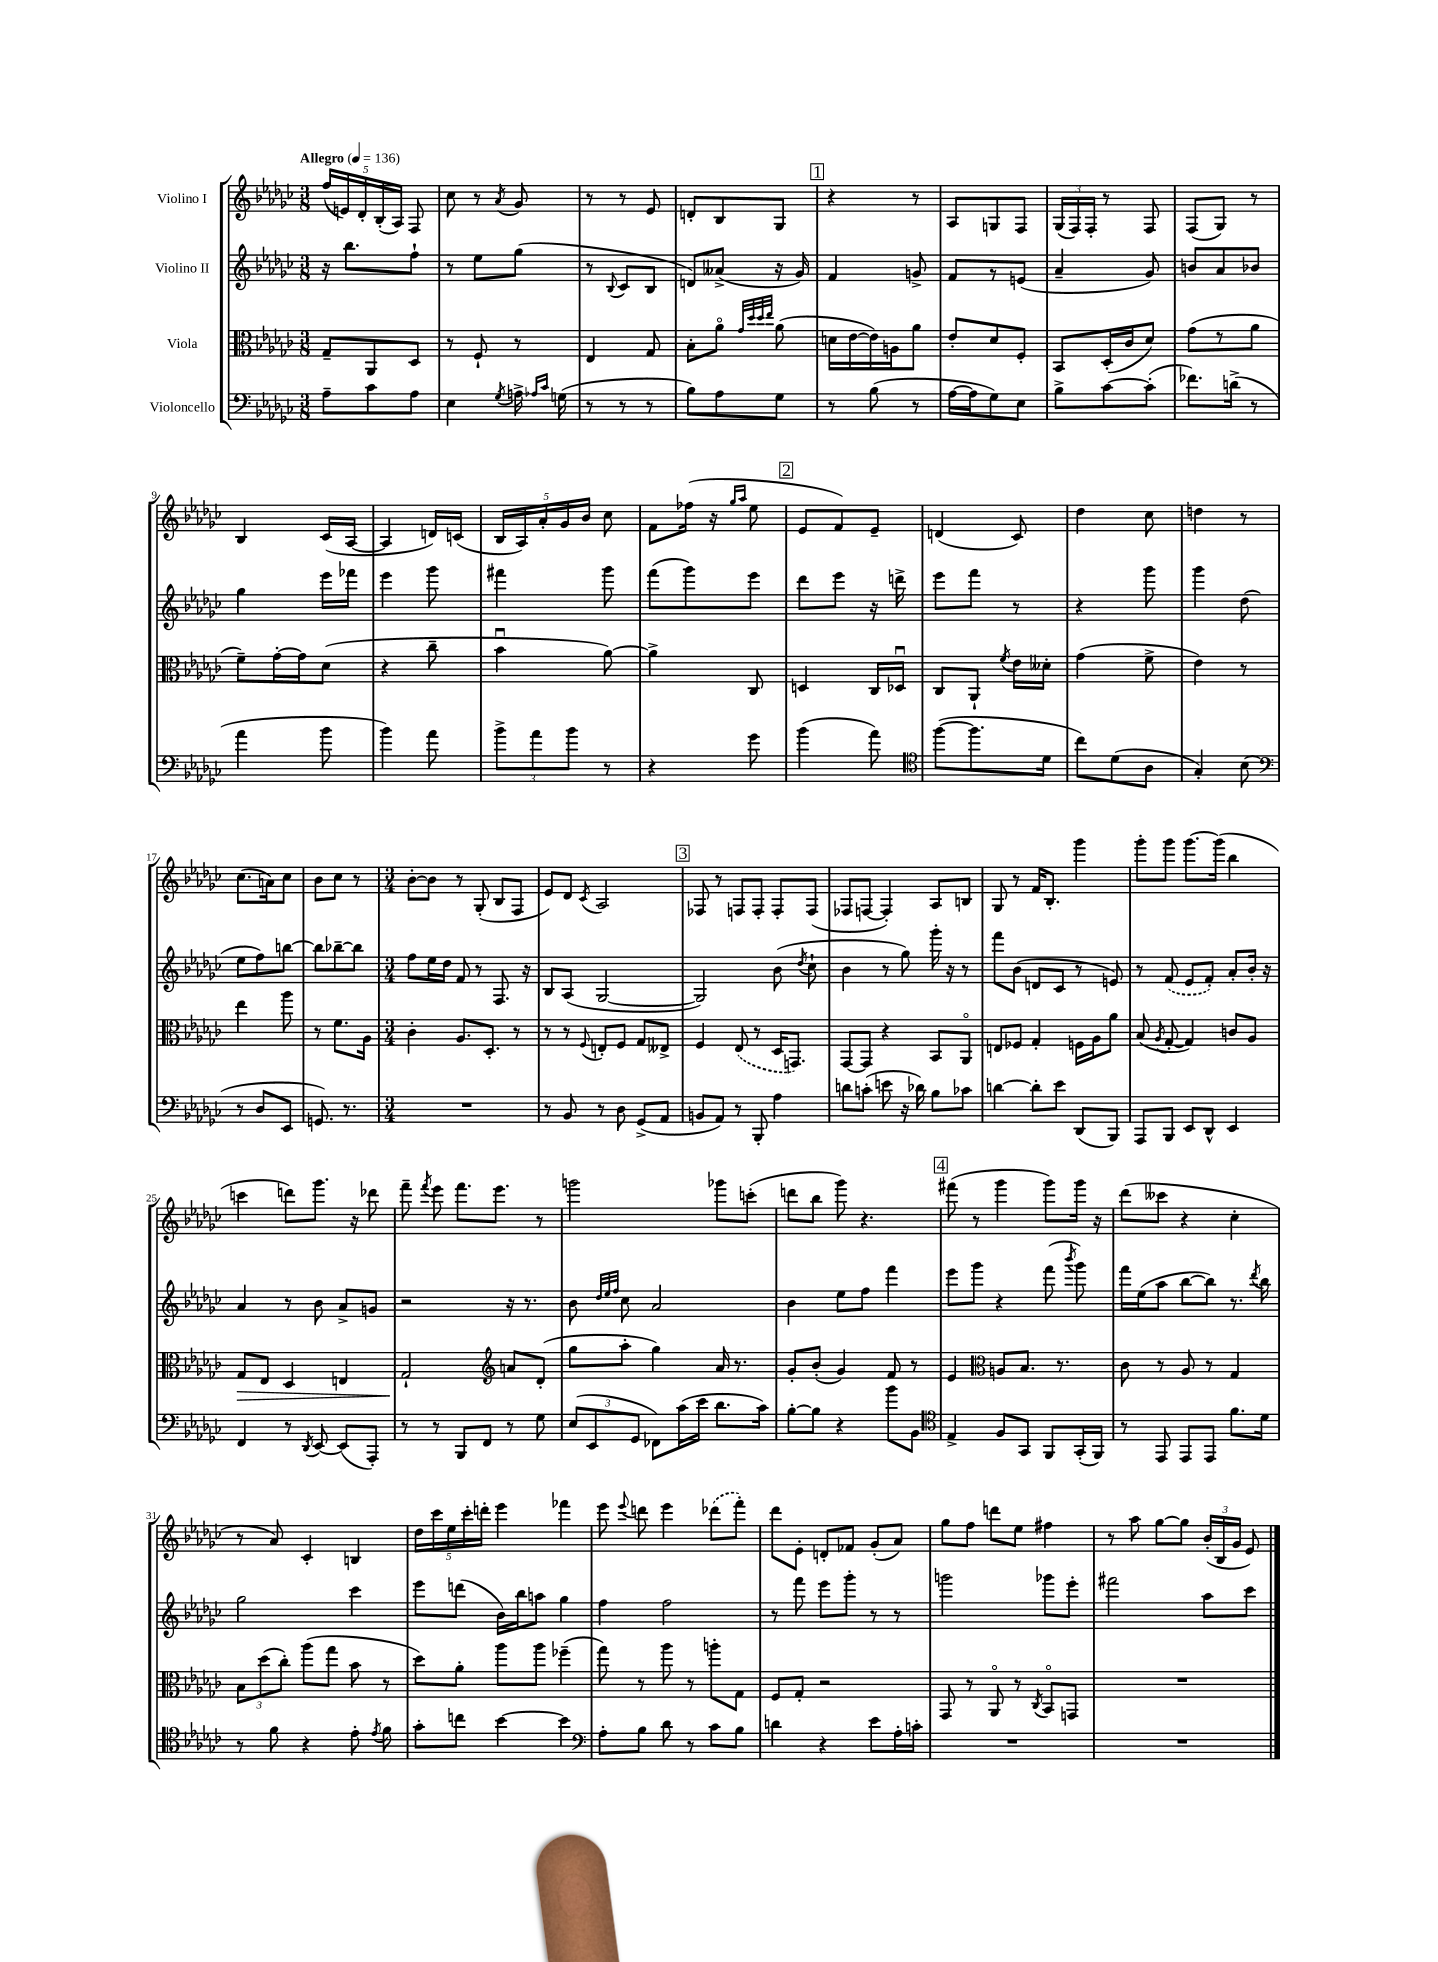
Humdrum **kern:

**kern	**kern	**dynam	**kern	**kern
*part4	*part3	*part3	*part2	*part1
*staff4	*staff3	*staff3	*staff2	*staff1
*I"Violoncello	*I"Viola	*	*I"Violino II	*I"Violino I
*clefF4	*clefC3	*	*clefG2	*clefG2
*k[b-e-a-d-g-c-]	*k[b-e-a-d-g-c-]	*	*k[b-e-a-d-g-c-]	*k[b-e-a-d-g-c-]
*M3/8	*M3/8	*	*M3/8	*M3/8
*MM136	*MM136	*	*MM136	*MM136
=1	=1	=1	=1	=1
!	!	!	!	!LO:TX:a:B:t=Allegro
8A-~\L	8G-~/L	.	16r	(20ff/LL
.	.	.	.	20en/)
.	.	.	8.bb-\L	.
.	.	.	.	20d-'/
8c-\	8AA-/	.	.	.
.	.	.	.	(20B-'/
.	.	.	.	20A-/JJ)
8A-\J	8D-/J	.	8ff`\J	8F/
=2	=2	=2	=2	=2
4E-\	8r	.	8r	8cc-\
.	8F`/	.	8ee-\L	8r
8qG-/	.	.	.	8qa-/
16An^\	8r	.	(8gg-\J	8g-/
16qqA-X/LL	.	.	.	.
16qqc-/JJ	.	.	.	.
(16Gn\	.	.	.	.
=3	=3	=3	=3	=3
8r	4E-/	.	8r	8r
.	.	.	8qqB-/	.
8r	.	.	8c-/L	8r
8r	8G-/	.	8B-/J	8e-/
=4	=4	=4	=4	=4
8B-\L)	8B-'\L	.	8dn/L)	8dn'/L
8A-\	8a-\J	.	(8a--X^/J	8B-/
.	32qqg-/LLL	.	.	.
.	32qqdd-/	.	.	.
.	32qqdd-/	.	.	.
.	32qqee-/JJJ	.	.	.
8G-\J	(8a-\	.	16r	8G-/J
.	.	.	16g-/)	.
!!LO:REH:place=s1:t=1
=5	=5	=5	=5	=5
8r	16dn\LL	.	4f/	4r
.	[16e-\	.	.	.
(8B-\	16e-\])	.	.	.
.	16An\J	.	.	.
8r	8a-\J	.	8gn^/	8r
=6	=6	=6	=6	=6
[16A-\LL	8e-'/L	.	8f/L	8A-/L
16A-\J]	.	.	.	.
8G-\)	8d-/	.	8r	8Gn/
8E-\J	8F'/J	.	(8en/J	8F/J
=7	=7	=7	=7	=7
8B-^\L	8BB-/L	.	4a-~/	(24G-/LL
.	.	.	.	24F/)
.	.	.	.	24F'/JJ
[8c-\	(16D-'/L	.	.	8r
.	16c-/J	.	.	.
(8c-'\J]	8d-/J)	.	8g-/)	8F/
=8	=8	=8	=8	=8
8.f-X\L)	(8g-\L	.	8bn/L	(8F/L
.	8r	.	8a-/	8G-/J)
(16dn^\Jk	.	.	.	.
8r	8a-\J	.	8b-X/J	8r
!!LO:LB:g=z
=9	=9	=9	=9	=9
4a-\	8f~\L)	.	4gg-\	4B-/
.	[16g-'\L	.	.	.
.	16g-\J]	.	.	.
8b-\	(8d-\J	.	16eee-\LL	(16c-/LL
.	.	.	16fff-X\JJ	[16A-/JJ
=10	=10	=10	=10	=10
4b-\)	4r	.	4eee-\	4A-/]
8a-\	8cc-~\	.	8ggg-\	16dn/LL)
.	.	.	.	(16cn/JJ
=11	=11	=11	=11	=11
12b-^\L	4b-u\	.	4fff#X\	20B-/LL
.	.	.	.	20A-/)
12a-\	.	.	.	.
.	.	.	.	20a-'/
.	.	.	.	20g-/
12b-\J	.	.	.	.
.	.	.	.	20b-/JJ
8r	[8a-\)	.	8ggg-\	8cc-\
=12	=12	=12	=12	=12
4r	4a-^\]	.	(8fff\L	8f\L
.	.	.	8ggg-\)	(16ff-X\Jk
.	.	.	.	16r
.	.	.	.	16qqgg-/LL
.	.	.	.	16qqaa-/JJ
8g-\	8C-/	.	8eee-\J	8ee-\
!!LO:REH:place=s1:t=2
=13	=13	=13	=13	=13
(4b-\	4Dn/	.	8ddd-\L	8e-/L
.	.	.	8eee-\J	8f/)
8a-\)	16C-/LL	.	16r	8e-~/J
.	16D-Xu/JJ	.	16dddn^\	.
=14	=14	=14	=14	=14
*clefC4	*	*	*	*
([8ff\L	8C-/L	.	8eee-\L	(4dn/
8.ff\]	8AA-`/J	.	8fff\J	.
.	8qf/	.	.	.
.	16e-\LL	.	8r	8c-/)
16d-\Jk	16d--X'\JJ	.	.	.
=15	=15	=15	=15	=15
8cc-\L)	(4g-\	.	4r	4dd-\
(8d-\	.	.	.	.
8A-\J	8f^\	.	8ggg-\	8cc-\
=16	=16	=16	=16	=16
4G-'/)	4e-\)	.	4ggg-\	4ddn\
(8B-\	8r	.	(8dd-\	8r
!!LO:LB:g=z
=17	=17	=17	=17	=17
*clefF4	*	*	*	*
8r	4ee-\	.	8ee-\L	(8.cc-\L
8D-/L	.	.	8ff\)	.
.	.	.	.	16an\k)
8EE-/J	8aa-\	.	[8bbn\J	8cc-\J
=18	=18	=18	=18	=18
8.GGn/)	8r	.	8bb\L]	8b-\L
.	8.f\L	.	[8bb-X~\	8cc-\J
8.r	.	.	.	.
.	.	.	8bb-\J]	8r
.	16A-\Jk	.	.	.
=19	=19	=19	=19	=19
*M3/4	*M3/4	*	*M3/4	*M3/4
2.r	4c-'\	.	8ff\L	[8b-'\L
.	.	.	16ee-\L	8b-\J]
.	.	.	16dd-\JJ	.
.	8.A-/L	.	8f/	8r
.	.	.	8r	(8G-'/
.	8.D-'/J	.	.	.
.	.	.	8.F/	8B-/L
.	8r	.	.	8F/J
.	.	.	16r	.
=20	=20	=20	=20	=20
8r	8r	.	8B-/L	8e-/L)
8BB-/	8r	.	(8A-/J	8d-/J
.	8qqF/	.	.	8qc-/
8r	8En'/L	.	[2G-/	2A-/
8D-\	8F/J	.	.	.
(8GG-^/L	8G-/L	.	.	.
8AA-/J	8E--X^/J	.	.	.
!!LO:REH:place=s1:t=3
=21	=21	=21	=21	=21
8BBn/L	4F/	.	2G-/])	8F-X/
8AA-/J)	.	.	.	8r
8r	(8E-/	.	.	8Fn/L
8BBB-'/	8r	.	.	8F'/J
4A-\	16D-/KL	.	(8b-\	8F'/L
.	8.GGn/J)	.	.	.
.	.	.	8qdd-/	.
.	.	.	8cc-`\	(8F/J
=22	=22	=22	=22	=22
8dn\L	[8GG-/L	.	4b-\	8F-X/L
(8cn'\J	8GG-/J]	.	.	[8Fn/J
8en\	4r	.	8r	4F'/])
16r	.	.	8gg-\)	.
16d-X\)	.	.	.	.
8B-\L	8BB-/L	.	16ggg-'\	8A-/L
.	.	.	16r	.
8c-X\J	8AA-/J	.	8r	8Bn/J
=23	=23	=23	=23	=23
[4dn\	8En/L	.	8fff\L	8G-/
.	8F-X/J	.	(8b-\J	8r
8d'\L]	4G-'/	.	8dn/L	16f/KL
.	.	.	.	8.B-'/J
8e-\J	.	.	8c-/J	.
(8DD-/L	16Fn\LL	.	8r	4ggg-\
.	16A-\J	.	.	.
8BBB-/J)	8a-\J	.	8en/)	.
=24	=24	=24	=24	=24
8AAA-/L	(8B-/	.	8r	8ggg-'\L
.	8qA-/	.	.	.
8BBB-/J	[8G-'/	.	(8f/	8ggg-\J
8EE-/L	4G-/])	.	8e-/L	[8.ggg-\L
8DD-^^/J	.	.	8f'/J)	.
.	.	.	.	(16ggg-\Jk]
4EE-/	8cn/L	.	8a-'/L	4bb-\
.	8A-/J	.	16b-'/Jk	.
.	.	.	16r	.
!!LO:LB:g=z
=25	=25	=25	=25	=25
!	!	!LO:HP:b	!	!
4FF/	8G-/L	>	4a-/	4cccn\
.	8E-/J	.	.	.
8r	4D-/	.	8r	8dddn\L)
8qDD-/	.	.	.	.
[8EE-/	.	.	8b-\	8.ggg-\J
(8EE-/L]	4En/	.	8a-^/L	.
.	.	.	.	16r
8AAA-'/J)	.	.	8gn/J	8ddd-X\
=26	=26	=26	=26	=26
8r	2G-`/	.	2r	8fff~\
.	.	.	.	8qfff/
8r	.	.	.	8eee-\
8BBB-/L	.	.	.	8.fff\L
8FF/J	.	.	.	.
.	.	.	.	8.eee-\J
*	*clefG2	*	*	*
8r	8an/L	]	16r	.
.	.	.	8.r	.
8G-\	(8d-'/J	.	.	8r
=27	=27	=27	=27	=27
(12E-/L	8gg-\L	.	8b-\	2gggn\
12EE-/	.	.	.	.
.	.	.	32qqdd-/LLL	.
.	.	.	32qqee-/	.
.	.	.	32qqff/JJJ	.
.	8aa-'\J	.	8cc-\	.
12GG-/J	.	.	.	.
8FF-X\L)	4gg-\)	.	2a-/	.
(16c-\L	.	.	.	.
16e-\JJ	.	.	.	.
8.d-\L	16a-/	.	.	8ggg-X\L
.	8.r	.	.	.
.	.	.	.	(8cccn'\J
16c-\Jk)	.	.	.	.
=28	=28	=28	=28	=28
[8B-'\L	8g-'/L	.	4b-\	8dddn\L
8B-\J]	(8b-'/J	.	.	8bb-\J
4r	4g-/)	.	8ee-\L	8ggg-\)
.	.	.	8ff\J	4.r
8b-\L	8f/	.	4fff\	.
8BB-\J	8r	.	.	.
!!LO:REH:place=s1:t=4
=29	=29	=29	=29	=29
*clefC4	*	*	*	*
4E-^/	4e-/	.	8eee-\L	(8fff#X\
.	.	.	8ggg-\J	8r
*	*clefC3	*	*	*
8F/L	8An/L	.	4r	4ggg-\
8GG-/J	8.B-/J	.	.	.
8FF/L	.	.	(8fff\	8ggg-\L)
.	8.r	.	.	.
.	.	.	8qbbb-/	.
(16GG-'/L	.	.	8ggg-\)	16ggg-\Jk
16FF/JJ)	.	.	.	16r
=30	=30	=30	=30	=30
8r	8c-\	.	16fff\LL	(8ddd-\L
.	.	.	(16ee-\J	.
8EE-/	8r	.	8aa-\J	8ccc--X\J
8EE-/L	8A-/	.	[8bb-\L	4r
8EE-/J	8r	.	8bb-\J])	.
8.f\L	4G-/	.	8.r	4cc-'\
.	.	.	8qddd-/	.
16d-\Jk	.	.	16bb-\	.
!!LO:LB:g=z
=31	=31	=31	=31	=31
8r	12B-\L	.	2gg-\	8r
.	(12dd-\	.	.	.
8f\	.	.	.	8a-/)
.	12cc-'\J)	.	.	.
4r	(8aa-\L	.	.	4c-'/
.	8gg-\J	.	.	.
8e-'\	8b-\	.	4ccc-\	4Bn/
8qe-/	.	.	.	.
8f\	8r	.	.	.
=32	=32	=32	=32	=32
8g-'\L	8dd-\L)	.	8eee-\L	20dd-\LL
.	.	.	.	20ccc-\
.	.	.	.	20ee-\
8ccn\J	8a-'\J	.	(8dddn\J	.
.	.	.	.	20ccc-'\
.	.	.	.	20dddn'\JJ
[4b-\	8aa-\L	.	16b-\LL)	4eee-\
.	.	.	16bb-\J	.
.	8aa-\J	.	8aan\J	.
4b-\]	(4ff-X~\	.	4gg-\	4fff-X\
=33	=33	=33	=33	=33
*clefF4	*	*	*	*
8A-'\L	8gg-\)	.	4ff\	8eee-\
.	.	.	.	8qqeee-/
8B-\J	8r	.	.	8dddn\
8d-\	8aa-\	.	2ff\	4eee-\
8r	8r	.	.	.
8c-\L	8aan'\L	.	.	(8ddd-X\L
8B-\J	8G-\J	.	.	8fff'\J)
=34	=34	=34	=34	=34
4dn\	8F/L	.	8r	8ddd-\L
.	8G-'/J	.	8fff\	8e-'\J
4r	2r	.	8eee-\L	8dn'/L
.	.	.	8ggg-'\J	8f-X/J
8e-\L	.	.	8r	(8g-'/L
16A-'\L	.	.	8r	8a-/J)
16cn'\JJ	.	.	.	.
=35	=35	=35	=35	=35
2.r	8GG-/	.	2gggn\	8gg-\L
.	8r	.	.	8ff\J
.	8AA-/	.	.	8dddn\L
.	8r	.	.	8ee-\J
.	8qC-/	.	.	.
.	8BB-/L	.	8ggg-X\L	4ff#X\
.	8GGn/J	.	8eee-'\J	.
=36	=36	=36	=36	=36
2.r	2.r	.	2fff#X\	8r
.	.	.	.	8aa-\
.	.	.	.	[8gg-\L
.	.	.	.	8gg-\J]
.	.	.	8aa-\L	(24b-'/LL
.	.	.	.	24B-/
.	.	.	.	24g-/JJ
.	.	.	8ccc-\J	8e-/)
==	==	==	==	==
*-	*-	*-	*-	*-
